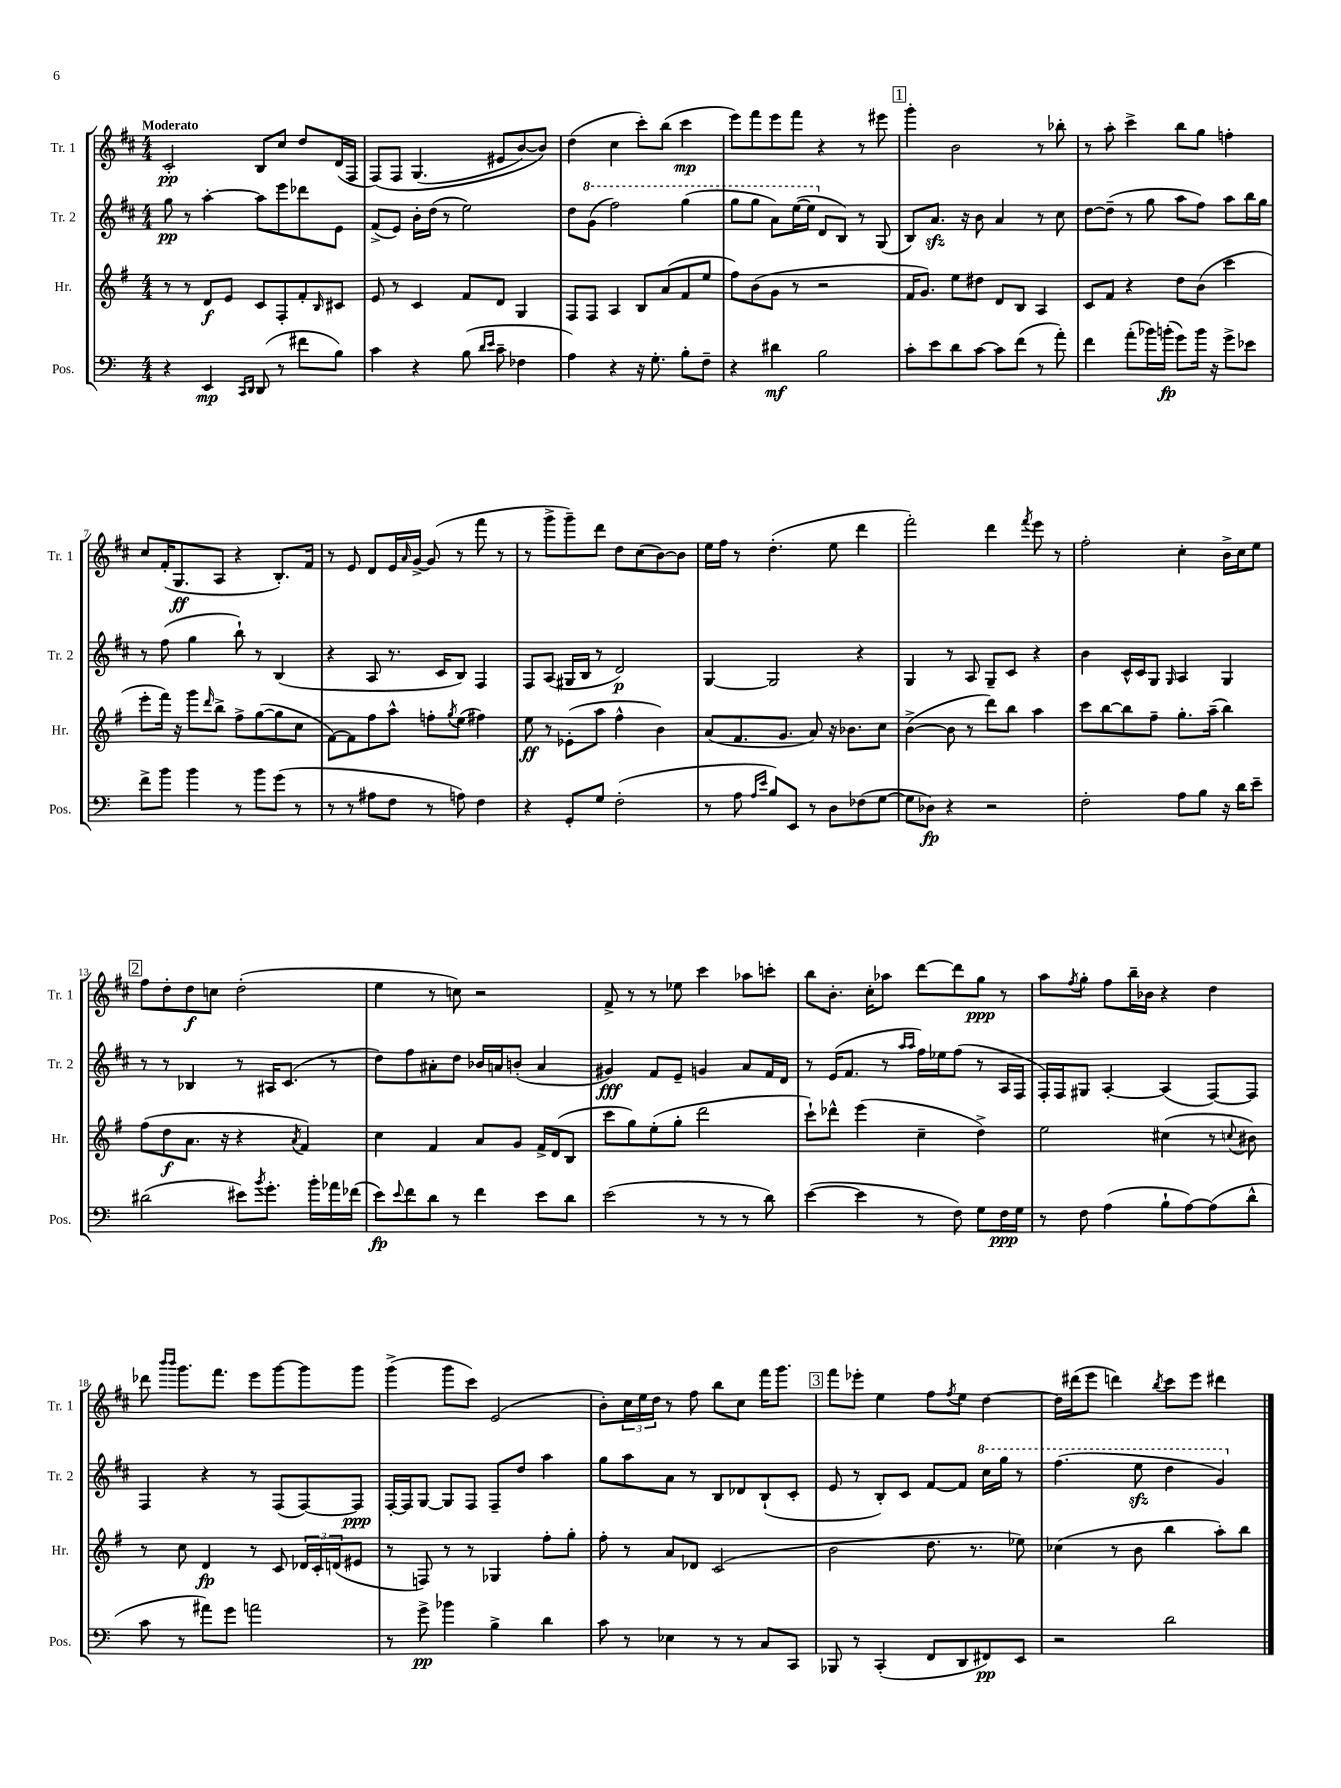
<<
\new StaffGroup <<
\new Staff = "s0" \with { instrumentName = "Tr. 1" shortInstrumentName = "Tr. 1" } {
    \clef treble \key d \major \numericTimeSignature \time 4/4 \tempo "Moderato"
    cis'2-.\pp b8 cis''8 d''8 d'16( fis16 |
    fis8)\( fis8 g4.( eis'8 b'8~) b'8\) |
    d''4( cis''4 cis'''8-.) b''8( cis'''4\mp |
    e'''8) fis'''8 e'''8 fis'''8 r4 r8 eis'''8 |
    \mark \markup { \box "1" } g'''4-. b'2 r8 bes''8-. |
    r8 a''8-. cis'''4-> b''8 g''8 f''4-. |
    cis''8 fis'16-.( g8.\ff a8 r4 b8.-.) fis'16 |
    r8 e'8 d'8 e'16 \grace { a'16 } g'16~-> g'8( r8 fis'''8 r8 |
    r8 g'''8-> g'''8--) d'''8 d''8 cis''8( b'8~) b'8 |
    e''16 fis''16 r8 d''4.-.( e''8 d'''4 |
    fis'''2-.) d'''4 \acciaccatura { fis'''8 } e'''8 r8 |
    fis''2-. cis''4-. b'16-> cis''16 e''8 |
    \mark \markup { \box "2" } fis''8 d''8-. d''8\f c''8 d''2-.( |
    e''4 r8 c''8) r2 |
    fis'8-> r8 r8 ees''8 cis'''4 aes''8 c'''8-. |
    b''8 b'8.-. cis''16-. aes''8 d'''8~ d'''8 g''8\ppp r8 |
    a''8 \acciaccatura { fis''8 } g''8-. fis''8 b''16-- bes'16 r4 d''4 |
    des'''8 \grace { b'''16 b'''16 } g'''8. fis'''8. e'''8 g'''8~ g'''8 g'''8 |
    g'''4->( g'''8 cis'''8) e'2( |
    b'8-.) \tuplet 3/2 { cis''16 e''16 d''16 } r8 fis''8 b''8 cis''8 fis'''16 g'''8. |
    \mark \markup { \box "3" } fis'''8 ees'''8-. e''4 fis''8 \acciaccatura { fis''8 } e''8 d''4~ |
    d''16 dis'''16( e'''8 d'''4) \acciaccatura { b''8 } cis'''8 e'''8 dis'''4 \bar "|." |
}
\new Staff = "s1" \with { instrumentName = "Tr. 2" shortInstrumentName = "Tr. 2" } {
    \clef treble \key d \major \numericTimeSignature \time 4/4
    g''8\pp r8 a''4~-. a''8 e'''8 des'''8 e'8 |
    fis'8->( e'8) b'16-. d''16( r8 e''2) |
    d''8 \ottava #1 g''8( fis'''2) g'''4( |
    g'''8 g'''8 a''8) e'''16~( e'''16 \ottava #0 d'8 b8) r8 g8( |
    \mark \markup { \box "1" } b8) a'8.\sfz r16 b'8 a'4 r8 cis''8 |
    d''8~ d''8--( r8 g''8 a''8 fis''8) a''8 b''16 g''16 |
    r8 fis''8( g''4 b''8-!) r8 b4( |
    r4 a8 r8. cis'16 b8) fis4 |
    fis8 a8( gis16 b16 r8 d'2\p) |
    g4~ g2 r4 |
    g4 r8 a8 g8-- cis'8 r4 |
    b'4 cis'16-^ cis'16 g8 \grace { g16 } a4 g4 |
    \mark \markup { \box "2" } r8 r8 bes4 r8 ais16 cis'8.( r8 |
    d''8) fis''8 ais'8-. d''8 bes'16 a'16 b'8-.( a'4 |
    gis'4\fff) fis'8 e'8-- g'4 a'8 fis'16 d'16 |
    r8 e'16( fis'8. r8 \grace { a''16 a''16 } fis''16) ees''16 fis''8( r8 a16 fis16 |
    fis16-.) fis16 gis8 a4~-. a4( fis8~) fis8 |
    fis4 r4 r8 fis8( fis8~) fis8\ppp |
    fis16~-. fis16 g8~ g8 fis8 fis8-- d''8 a''4 |
    g''8 a''8 a'8 r8 b8 des'8 b8-!( cis'8-. |
    \mark \markup { \box "3" } e'8 r8 b8-.) cis'8 fis'8~ fis'8 \ottava #1 cis'''16 g'''16 r8 |
    fis'''4.( e'''8\sfz d'''4 g''4) \ottava #0 \bar "|." |
}
\new Staff = "s2" \with { instrumentName = "Hr." shortInstrumentName = "Hr." } {
    \clef treble \key g \major \numericTimeSignature \time 4/4
    r8 r8 d'8\f e'8 c'8 fis8-. fis'8-. \grace { b16 } cis'8 |
    e'8 r8 c'4 fis'8 d'8 g4 |
    fis8 fis8 a4 b8 a'8( fis'8 e''8 |
    fis''8) b'8( g'8 r8 r2 |
    \mark \markup { \box "1" } fis'16 g'8.) e''8 dis''8 d'8 b8 a4 |
    c'8 fis'8 r4 d''8 b'8( c'''4 |
    e'''8-. fis'''16) r16 g'''8 \grace { d'''16 } b''8-> fis''8-> g''8~( g''8 c''8 |
    fis'8~) fis'8 fis''8 a''8-^ f''8-. \acciaccatura { g''8 } e''8( fis''4) |
    e''8\ff r8 ees'8-.( a''8 fis''4-^ b'4) |
    a'8( fis'8. g'8. a'8) r16 bes'8. c''8 |
    b'4~->( b'8 r8 d'''8) b''8 a''4 |
    c'''8 b''8~ b''8 fis''8-- g''8.-. a''16--( b''4) |
    \mark \markup { \box "2" } fis''8( d''8\f a'8. r16 r4 \acciaccatura { a'8 } fis'4) |
    c''4 fis'4 a'8 g'8 fis'16-> d'16( b8 |
    c'''8 g''8) e''8-.( g''8-. d'''2 |
    c'''8-!) des'''8-^ e'''4( c''4-- d''4->) |
    e''2 cis''4( r8 \appoggiatura { c''8 } bis'8) |
    r8 c''8 d'4\fp r8 c'8 \tuplet 3/2 { des'16 c'16-. d'16( } eis'8 |
    r8 f8) r8 r8 ges4 fis''8-. g''8-. |
    fis''8-. r8 a'8 des'8 c'2( |
    \mark \markup { \box "3" } b'2 d''8. r8. ees''8) |
    ces''4( r8 b'8 b''4 a''8-.) b''8 \bar "|." |
}
\new Staff = "s3" \with { instrumentName = "Pos." shortInstrumentName = "Pos." } {
    \clef bass \key c \major \numericTimeSignature \time 4/4
    r4 e,4\mp \grace { c,16 d,16 } d,8( r8 fis'8 b8) |
    c'4 r4 b8( \grace { d'16 e'16 } c'8-- fes4 |
    a4) r4 r16 g8.-. b8-. f8-- |
    r4 dis'4\mf b2 |
    \mark \markup { \box "1" } c'8-. e'8 d'8 c'8~ c'8 f'8( r8 a'8-.) |
    f'4 a'8-.( bes'16) b'16-.\fp( g'8) b'16 r16 g'8-> ees'8 |
    f'8-> b'8 b'4 r8 b'8 g'8( r8 |
    r8 r8 ais8 f8 r8 a8) f4 |
    r4 g,8-. g8 f2-.( |
    r8 a8 \grace { a16 e'16 } b8) e,8 r8 d8 fes8( g8~ |
    g8 des8\fp) r4 r2 |
    f2-. a8 b8 r16 d'16 e'8-- |
    \mark \markup { \box "2" } dis'2( eis'8) \acciaccatura { b'8 } g'8.-. b'16-. aes'16 fes'16( |
    e'8\fp) \appoggiatura { e'8 } f'8 d'8 r8 f'4 e'8 d'8 |
    e'2( r8 r8 r8 d'8) |
    e'4~( e'4 r8 f8) g8 f16\ppp g16 |
    r8 f8 a4( b8-! a8~) a8( d'8-^ |
    c'8 r8 ais'8) g'8 a'2 |
    r8 g'8->\pp bes'4 b4-> d'4 |
    c'8 r8 ees4 r8 r8 c8 c,8 |
    \mark \markup { \box "3" } bes,,8 r8 c,4-.( f,8 d,8 fis,8\pp) e,8 |
    r2 d'2 \bar "|." |
}
>>
>>
